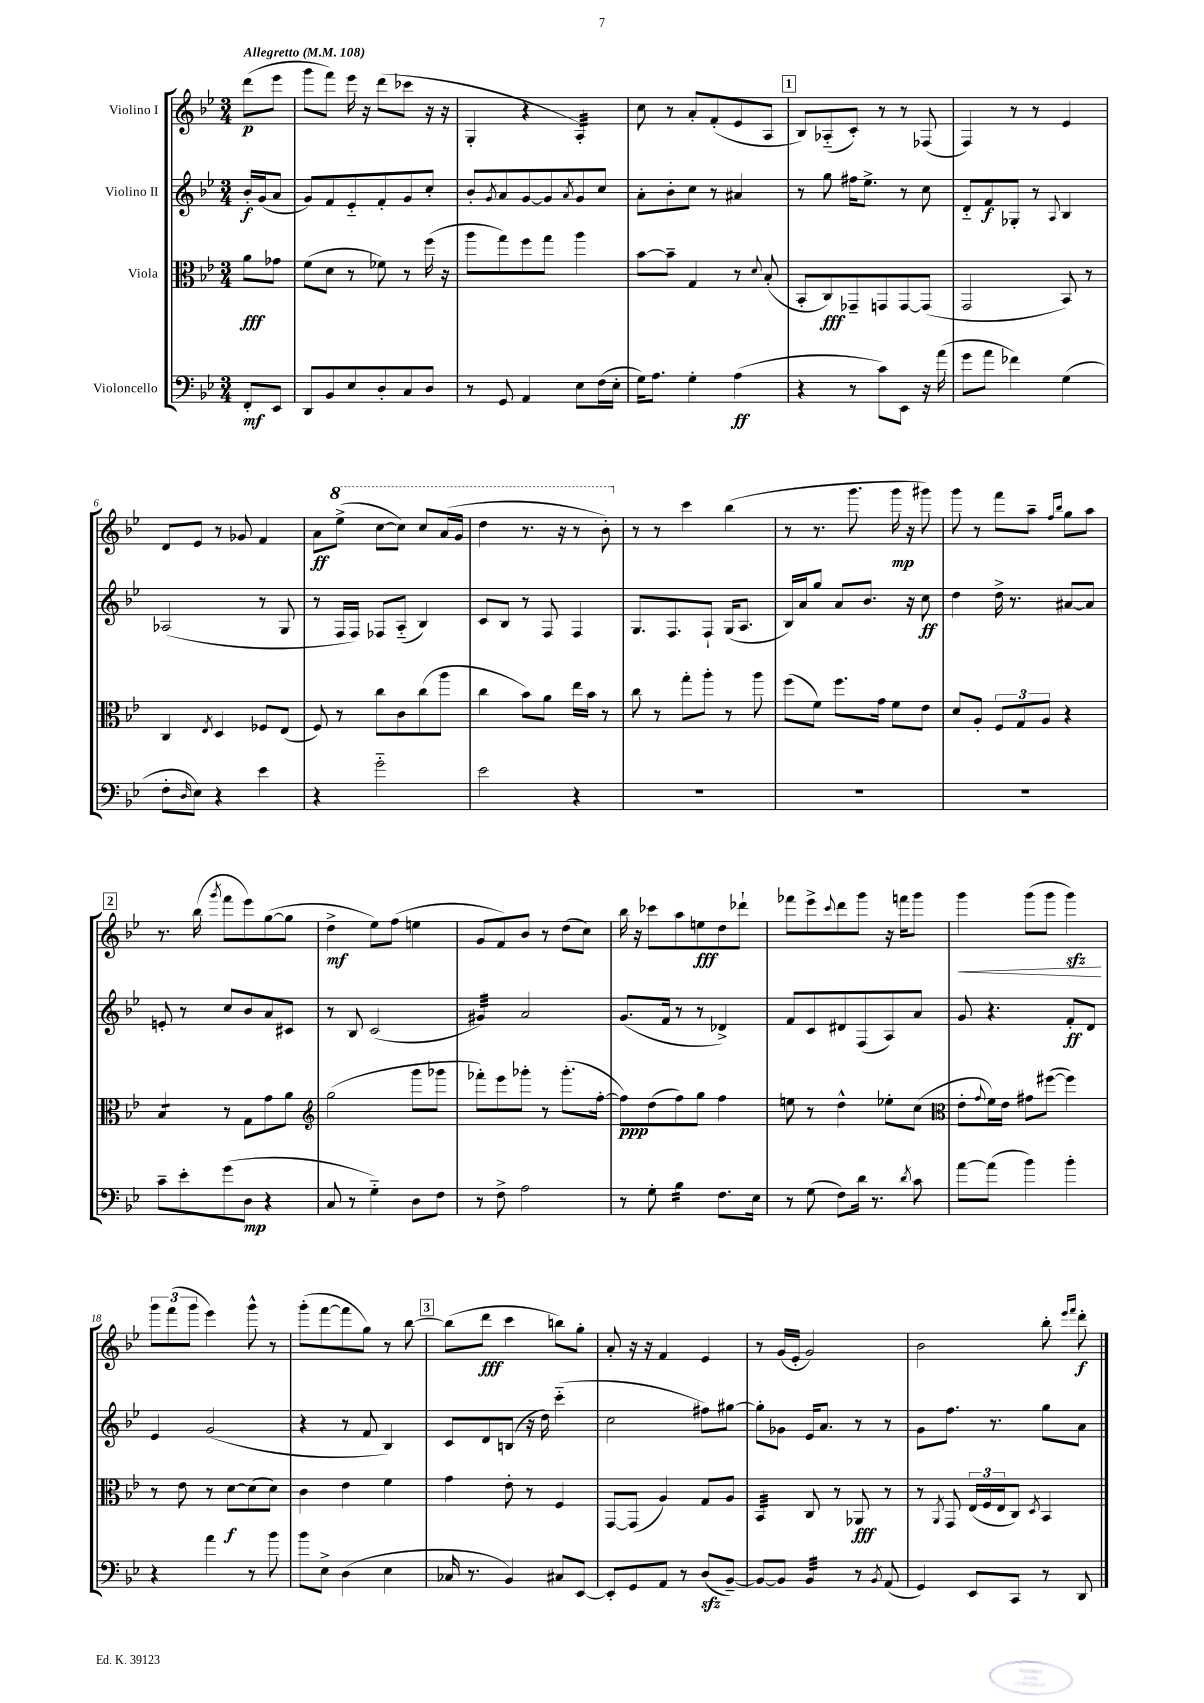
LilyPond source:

<<
\new StaffGroup <<
\new Staff = "s0" \with { instrumentName = "Violino I" } {
    \clef treble \key bes \major \numericTimeSignature \time 3/4 \partial 4 \tempo "Allegretto" 4 = 108
    d'''8\p( ees'''8 |
    g'''8 f'''8) ees'''16 r16 d'''8( ces'''8 r16 r16 |
    g4-. r4 a4:32-.) |
    c''8 r8 a'8-. f'8-.( ees'8 a8 |
    \mark \markup { \box "1" } bes8) aes8-_( c'8-.) r8 r8 fes8( |
    f4) r8 r8 ees'4 |
    d'8 ees'8 r8 ges'8 f'4 |
    a'8\ff \ottava #1 ees'''8->( c'''8~ c'''8) c'''8 a''16( g''16 |
    d'''4 r8. r16 r8 bes''8-.) \ottava #0 |
    r8 r8 c'''4 bes''4( |
    r8 r8. g'''8. g'''16\mp r16 gis'''8) |
    g'''8 r8 f'''8 a''8-- \grace { f''16 bes''16 } g''8 a''8 |
    \mark \markup { \box "2" } r8. bes''16( \acciaccatura { g'''8 } f'''8 ees'''8) g''8~( g''8 |
    d''4->\mf ees''8) f''8( e''4 |
    g'8 f'8) bes'8 r8 d''8( c''8) |
    bes''16 r16 ces'''8 a''8 e''8\fff d''8 des'''8-! |
    fes'''8 ees'''8-> \appoggiatura { c'''8 } d'''8 g'''8 r16 f'''16 g'''8 |
    g'''4\< g'''8( g'''8 g'''4\sfz\!) |
    \tuplet 3/2 { g'''8 f'''8( g'''8 } ees'''4) g'''8-^ r8 |
    g'''8-.( f'''8~ f'''8 g''8) r8 bes''8~ |
    \mark \markup { \box "3" } bes''8( d'''8\fff c'''4 b''8) g''8-. |
    a'8-. r16 r16 f'4 ees'4 |
    r8 g'16( ees'16-. g'2) |
    bes'2 bes''8-. \grace { ees'''16 f'''16 } d'''8-.\f \bar "|." |
}
\new Staff = "s1" \with { instrumentName = "Violino II" } {
    \clef treble \key bes \major \numericTimeSignature \time 3/4 \partial 4
    bes'16-.\f g'16( a'8 |
    g'8) f'8 ees'8-_ f'8-. g'8 c''8-. |
    bes'8-. \acciaccatura { g'8 } a'8 g'8~ g'8 \acciaccatura { a'8 } g'8 c''8 |
    a'8-. bes'8-. c''8 r8 ais'4 |
    \mark \markup { \box "1" } r8 g''8 fis''16 ees''8.-> r8 c''8 |
    d'8-_ f'8\f ges8-. r8 \appoggiatura { a8 } bes4 |
    aes2( r8 g8 |
    r8 f16 f16) fes8 a8-_( bes4) |
    c'8 bes8 r8 f8 f4 |
    g8. f8. f8-! g16( a8. |
    bes16) a'16 g''8 a'8 bes'8. r16 c''8\ff |
    d''4 d''16-> r8. ais'8~ ais'8 |
    \mark \markup { \box "2" } e'8-. r8 c''8 bes'8 a'8 cis'8 |
    r8 bes8 c'2( |
    gis'4:32) a'2 |
    g'8.( f'16 r8 r8 des'4->) |
    f'8 c'8 dis'8 f8( a8) a'8 |
    g'8 r4. f'8-.\ff d'8 |
    ees'4 g'2( |
    r4 r8 f'8 bes4) |
    \mark \markup { \box "3" } c'8 d'8 b8( r16 d''16) c'''4-_( |
    c''2 fis''8) gis''8~ |
    gis''8-. ges'8 ees'16 a'8. r8 r8 |
    g'8 f''8. r8. g''8 a'8 \bar "|." |
}
\new Staff = "s2" \with { instrumentName = "Viola" } {
    \clef alto \key bes \major \numericTimeSignature \time 3/4 \partial 4
    a'8\fff ges'8 |
    f'8( d'8 r8 fes'8) r8 f''16( r16 |
    a''8 g''8) f''8 g''8 a''4 |
    bes'8~ bes'8-- g4 r8 \appoggiatura { d'8 } bes8-.( |
    \mark \markup { \box "1" } bes,8-. c8\fff) ges,8-- g,8 g,8~ g,8( |
    g,2 bes,8) r8 |
    c4 \acciaccatura { ees8 } d4 fes8 ees8( |
    f8) r8 c''8 c'8 c''8( a''8 |
    c''4 bes'8) a'8 ees''16 bes'16 r8 |
    c''8 r8 g''8-. a''8-. r8 a''8 |
    f''8( f'8) f''8. g'16 f'8 ees'8 |
    d'8 a8-. \tuplet 3/2 { f8 g8 a8 } r4 |
    \mark \markup { \box "2" } bes4:8 r8 g8 g'8 a'8 |
    \clef treble g''2( g'''8 ges'''8 |
    fes'''8-.) ees'''8 ges'''8-. r8 ges'''8.-.( f''16~-. |
    f''8\ppp) d''8( f''8) g''8 f''4 |
    e''8 r8 d''4-^ ees''8-. c''8( |
    \clef alto ees'8-. \appoggiatura { g'8 } f'16) ees'16 gis'8 fis''8~( fis''4) |
    r8 ees'8 r8 d'8~\f d'8( d'8) |
    c'4 ees'4 f'4 |
    \mark \markup { \box "3" } g'4 ees'8-. r8 f4 |
    g,8~ g,8( a4) g8 a8 |
    bes,4:32 c8 r8 aes,8\fff r8 |
    r8 \acciaccatura { a,8 } g,8 \tuplet 3/2 { ees16( f16 ees16 } c8) \acciaccatura { d8 } bes,4 \bar "|." |
}
\new Staff = "s3" \with { instrumentName = "Violoncello" } {
    \clef bass \key bes \major \numericTimeSignature \time 3/4 \partial 4
    f,8-.\mf ees,8 |
    d,8 bes,8 ees8 d8-. c8 d8 |
    r8 g,8 a,4 ees8 f16( ees16-. |
    g16) a8. g4-. a4\ff( |
    \mark \markup { \box "1" } r4 r8 c'8) ees,8 r16 a'16( |
    g'8 a'8 fes'4) g4( |
    f8-. \grace { d16 } ees8) r4 ees'4 |
    r4 g'2-_ |
    ees'2 r4 |
    R2. |
    R2. |
    R2. |
    \mark \markup { \box "2" } c'8-- ees'8-. g'8( d8\mp r4 |
    c8 r8 g4-_) d8 f8 |
    r8 f8-> a2 |
    r8 g8-. bes4:16 f8. ees16 |
    r8 g8( f8) d'16 r8. \acciaccatura { d'8 } c'8 |
    a'8~ a'8( bes'4) bes'4-. |
    r4 a'4 r8 bes'8 |
    bes'8 ees8-> d4( ees4 |
    \mark \markup { \box "3" } ces16 r8. bes,4) cis8 ees,8~ |
    ees,8-. g,8 a,8 r8 d8\sfz( bes,8~--) |
    bes,8~ bes,8 bes,4:32 r8 \acciaccatura { bes,8 } a,8( |
    g,4) ees,8 c,8 r8 d,8 \bar "|." |
}
>>
>>
